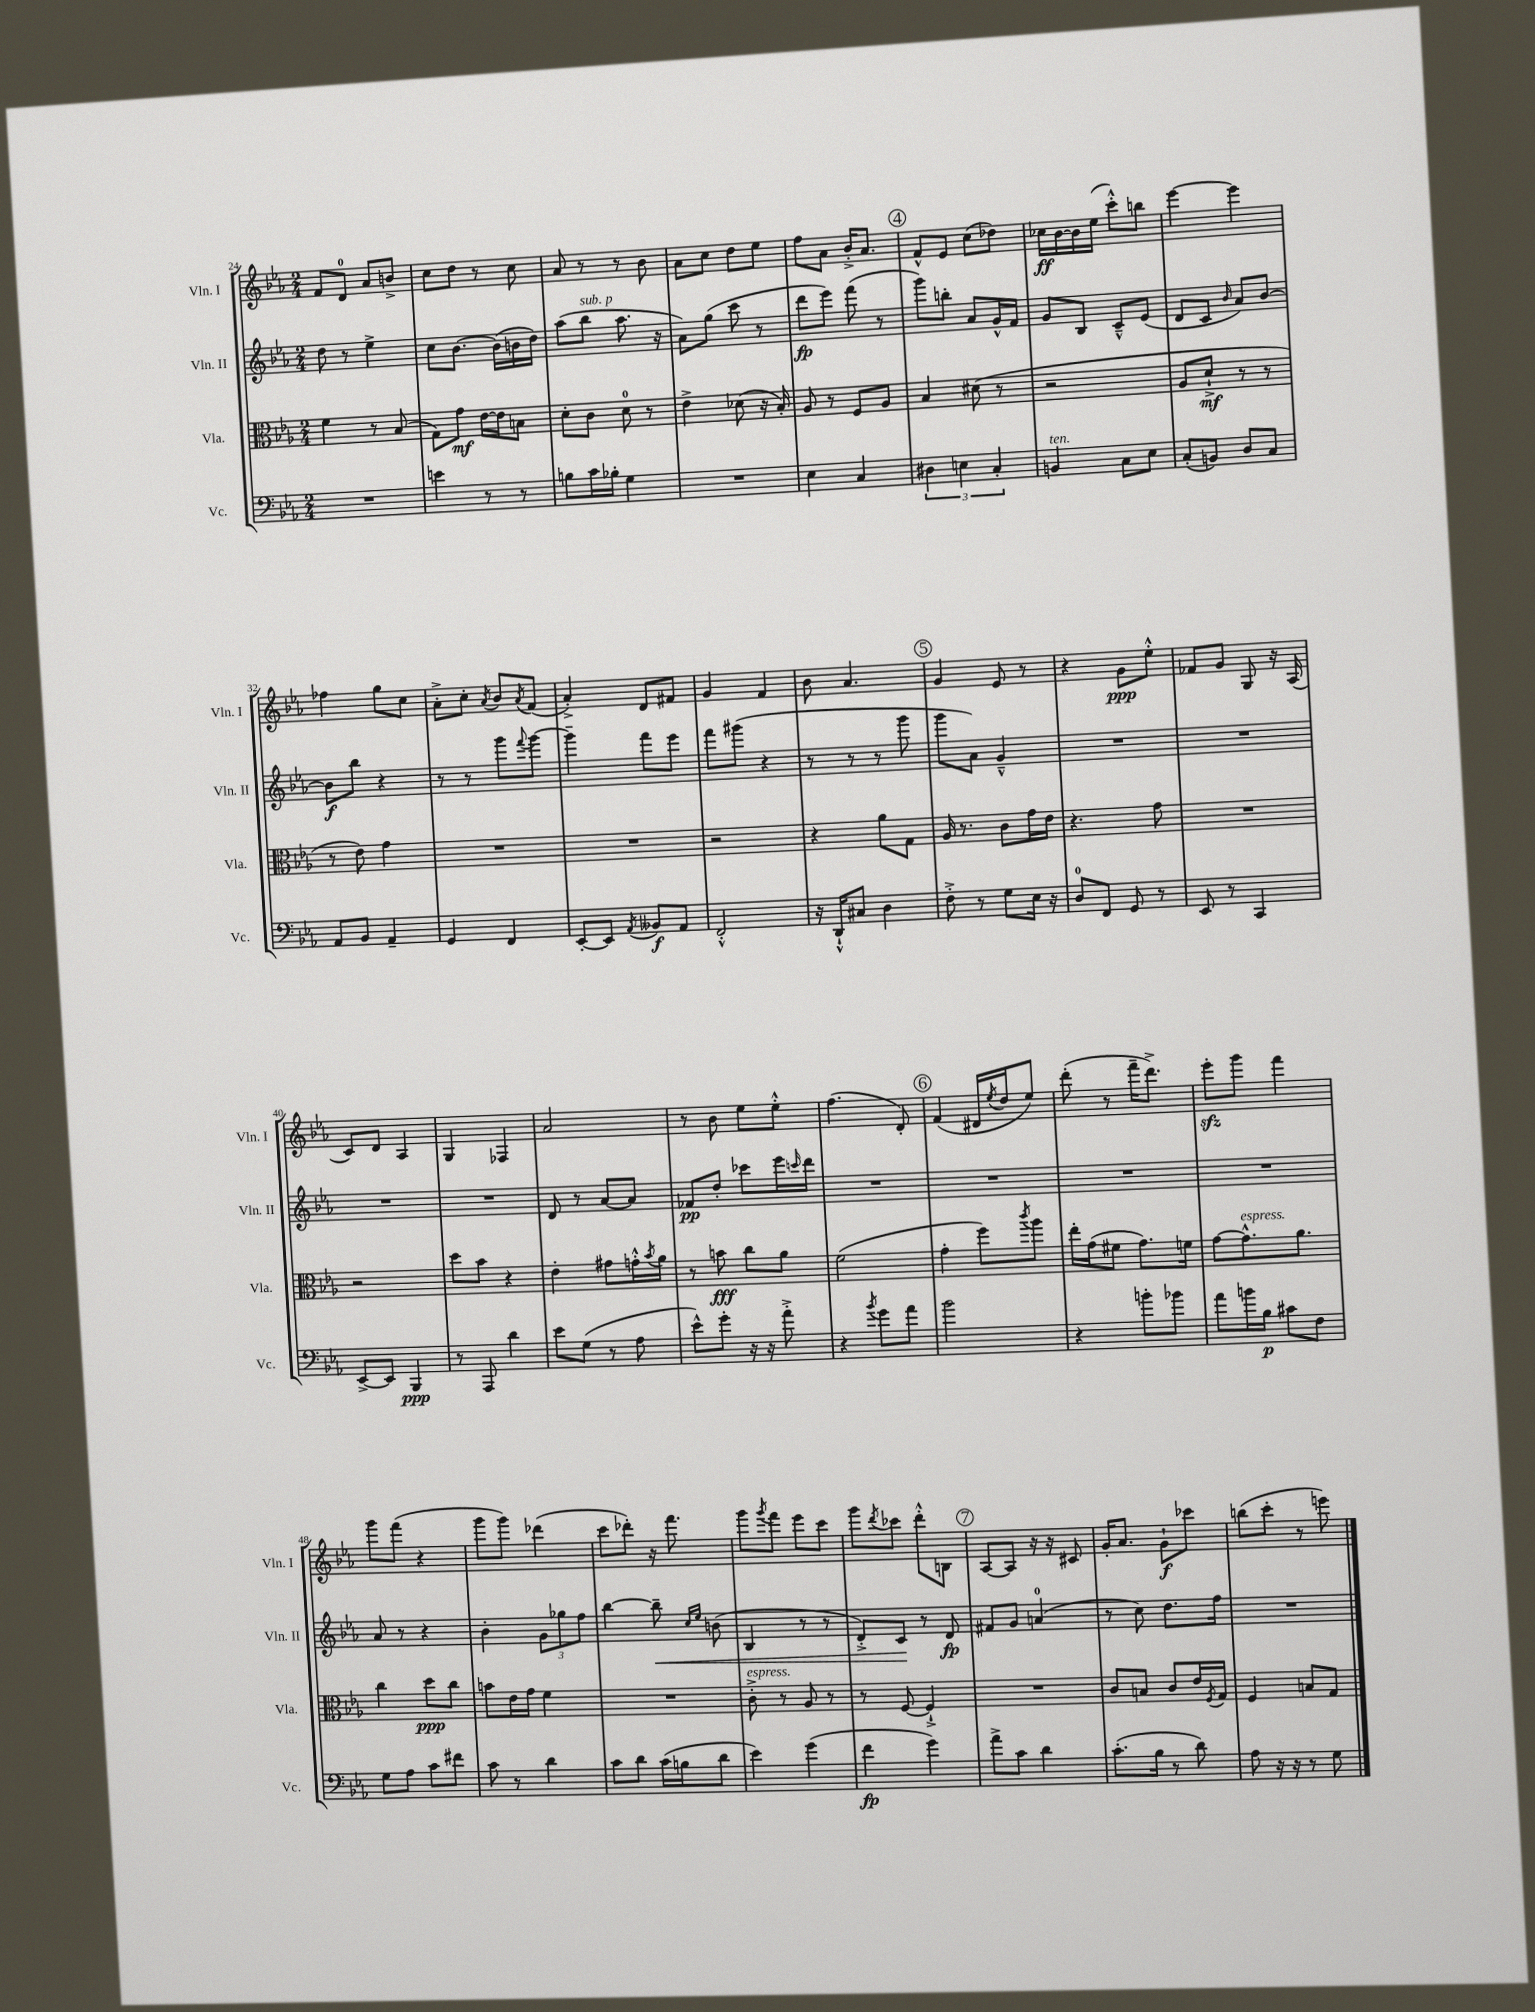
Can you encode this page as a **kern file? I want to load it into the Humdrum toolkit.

**kern	**dynam	**kern	**dynam	**kern	**dynam	**kern	**dynam
*part4	*part4	*part3	*part3	*part2	*part2	*part1	*part1
*staff4	*staff4	*staff3	*staff3	*staff2	*staff2	*staff1	*staff1
*I"Vc.	*	*I"Vla.	*	*I"Vln. II	*	*I"Vln. I	*
*I'Vc.	*	*I'Vla.	*	*I'Vln. II	*	*I'Vln. I	*
*clefF4	*	*clefC3	*	*clefG2	*	*clefG2	*
*k[b-e-a-]	*	*k[b-e-a-]	*	*k[b-e-a-]	*	*k[b-e-a-]	*
*M2/4	*	*M2/4	*	*M2/4	*	*M2/4	*
=24	=24	=24	=24	=24	=24	=24	=24
2r	.	4f\	.	8dd\	.	8f/L	.
.	.	.	.	8r	.	8d/J	.
.	.	8r	.	4ee-^\	.	8a-/L	.
.	.	(8B-/	.	.	.	8bn^/J	.
=25	=25	=25	=25	=25	=25	=25	=25
4en\	.	8G\L)	.	8cc\L	.	8cc\L	.
.	.	8g\J	mf	[8.b-\J	.	8dd\J	.
8r	.	[16e-\LL	.	.	.	8r	.
.	.	16e-\J]	.	(16b-\LL]	.	.	.
8r	.	8Bn\J	.	16bn\	.	8cc\	.
.	.	.	.	16dd\JJ)	.	.	.
=26	=26	=26	=26	=26	=26	=26	=26
8Bn\L	.	8d'\L	.	(8aa-\L	.	8a-/	.
!	!	!	!	!LO:TX:a:i:t=sub. p	!	!	!
16c\L	.	8c\J	.	8bb-\J	.	8r	.
16B-X'\JJ	.	.	.	.	.	.	.
4G\	.	8d\	.	8.aa-\	.	8r	.
.	.	8r	.	.	.	8b-\	.
.	.	.	.	16r	.	.	.
=27	=27	=27	=27	=27	=27	=27	=27
2r	.	4e-^\	.	8a-\L)	.	8a-\L	.
.	.	.	.	(8gg\J	.	8cc\J	.
.	.	(8d-X\	.	8ccc\	.	8dd\L	.
.	.	16r	.	8r	.	8ee-\J	.
.	.	16B-'/)	.	.	.	.	.
=28	=28	=28	=28	=28	=28	=28	=28
4E-\	.	8A-/	.	8ddd\L	fp	8ff\L	.
.	.	8r	.	8eee-\J)	.	8a-\J	.
4C/	.	8F/L	.	(8fff\	.	16b-'^/KL	.
.	.	.	.	.	.	8.a-/J	.
.	.	8A-/J	.	8r	.	.	.
!!LO:REH:place=s1:t=4
=29	=29	=29	=29	=29	=29	=29	=29
6D#X\	.	4B-/	.	8ggg\L)	.	8f^^/L	.
.	.	.	.	8bbn'\J	.	8e-/J	.
6En\	.	.	.	.	.	.	.
.	.	(8d#X\	.	8a-/L	.	(8cc\L	.
6C'/	.	.	.	.	.	.	.
.	.	8r	.	16g^^/L	.	8dd-X\J)	.
.	.	.	.	16f/JJ	.	.	.
=30	=30	=30	=30	=30	=30	=30	=30
!LO:TX:a:i:t=ten.	!	!	!	!	!	!	!
4BBn/	.	2r	.	8g/L	.	16cc-X\LL	ff
.	.	.	.	.	.	[16b-\	.
.	.	.	.	8B-/J	.	16b-\]	.
.	.	.	.	.	.	(16ee-\JJ	.
8C\L	.	.	.	8c~^^/L	.	8ccc'^^\L)	.
8E-\J	.	.	.	(8e-/J	.	8bbn\J	.
=31	=31	=31	=31	=31	=31	=31	=31
(8C'/L	.	8A-/L	.	8d/L	.	[4eee-\	.
8BBn/J)	.	8d`^/J	mf	8c/J	.	.	.
.	.	.	.	16qqb-/	.	.	.
8D/L	.	8r	.	8a-/L)	.	4eee-\]	.
8C/J	.	8r	.	[8b-/J	.	.	.
!!LO:LB:g=z
=32	=32	=32	=32	=32	=32	=32	=32
8AA-/L	.	8r	.	8b-\L]	f	4ff-X\	.
8BB-/J	.	8e-\)	.	8bb-\J	.	.	.
4AA-~/	.	4g\	.	4r	.	8gg\L	.
.	.	.	.	.	.	8cc\J	.
=33	=33	=33	=33	=33	=33	=33	=33
4GG/	.	2r	.	8r	.	8a-'^\L	.
.	.	.	.	8r	.	8cc'\J	.
.	.	.	.	.	.	8qa-/	.
4FF/	.	.	.	8ggg\L	.	8b-/L	.
.	.	.	.	8qqfff/	.	8qa-/	.
.	.	.	.	[8ggg\J	.	(8f/J	.
=34	=34	=34	=34	=34	=34	=34	=34
[8EE-'/L	.	2r	.	4ggg~\]	.	4a-'^/)	.
8EE-/J]	.	.	.	.	.	.	.
8qAA-/	.	.	.	.	.	.	.
8BB--X/L	f	.	.	8fff\L	.	8d/L	.
8AA-/J	.	.	.	8eee-\J	.	8f#X/J	.
=35	=35	=35	=35	=35	=35	=35	=35
2FF'^^/	.	2r	.	8fff\L	.	4g/	.
.	.	.	.	(8ggg#X\J	.	.	.
.	.	.	.	4r	.	4f/	.
=36	=36	=36	=36	=36	=36	=36	=36
16r	.	4r	.	8r	.	8b-\	.
16DD`^^/KL	.	.	.	.	.	.	.
8C#X/J	.	.	.	8r	.	4.a-/	.
4D\	.	8a-\L	.	8r	.	.	.
.	.	8G\J	.	8ggg\	.	.	.
!!LO:REH:place=s1:t=5
=37	=37	=37	=37	=37	=37	=37	=37
8F'^\	.	16A-/	.	8ggg\L	.	4g/	.
.	.	8.r	.	.	.	.	.
8r	.	.	.	8a-\J)	.	.	.
8G\L	.	8c\L	.	4g~^^/	.	8e-/	.
16E-\Jk	.	16g\L	.	.	.	8r	.
16r	.	16e-\JJ	.	.	.	.	.
=38	=38	=38	=38	=38	=38	=38	=38
8D/L	.	4.r	.	2r	.	4r	.
8FF/J	.	.	.	.	.	.	.
8GG/	.	.	.	.	.	8g\L	ppp
8r	.	8g\	.	.	.	8ee-'^^\J	.
=39	=39	=39	=39	=39	=39	=39	=39
8EE-/	.	2r	.	2r	.	8f-X/L	.
8r	.	.	.	.	.	8g/J	.
4CC/	.	.	.	.	.	8G/	.
.	.	.	.	.	.	16r	.
.	.	.	.	.	.	(16A-/	.
!!LO:LB:g=z
=40	=40	=40	=40	=40	=40	=40	=40
[8EE-^/L	.	2r	.	2r	.	8c/L)	.
8EE-/J]	.	.	.	.	.	8d/J	.
4BBB-/	ppp	.	.	.	.	4A-/	.
=41	=41	=41	=41	=41	=41	=41	=41
8r	.	8dd\L	.	2r	.	4G/	.
8AAA-/	.	8b-\J	.	.	.	.	.
4d\	.	4r	.	.	.	4F-X/	.
=42	=42	=42	=42	=42	=42	=42	=42
8e-\L	.	4e-'\	.	8d/	.	2a-/	.
(8G\J	.	.	.	8r	.	.	.
8r	.	8g#X\L	.	[8a-/L	.	.	.
8A-\	.	16gn'^^\L	.	8a-/J]	.	.	.
.	.	8qb-/	.	.	.	.	.
.	.	16a-\JJ	.	.	.	.	.
=43	=43	=43	=43	=43	=43	=43	=43
8e-^^\L)	.	8r	.	8f-X/L	pp	8r	.
8g'\J	.	8bn\	fff	8dd'/J	.	8b-\	.
16r	.	8cc\L	.	8ccc-X\L	.	8ee-\L	.
16r	.	.	.	.	.	.	.
8a-'^\	.	8a-\J	.	16eee-\L	.	8ee-'^^\J	.
.	.	.	.	16qqcccn/	.	.	.
.	.	.	.	16ddd\JJ	.	.	.
=44	=44	=44	=44	=44	=44	=44	=44
4r	.	(2f\	.	2r	.	(4.ff\	.
8qb-/	.	.	.	.	.	.	.
8g\L	.	.	.	.	.	.	.
8a-\J	.	.	.	.	.	8d'/)	.
!!LO:REH:place=s1:t=6
=45	=45	=45	=45	=45	=45	=45	=45
2b-\	.	4g'\	.	2r	.	(4f/	.
.	.	8ff\L)	.	.	.	16d#X/LL	.
.	.	.	.	.	.	8qee-/	.
.	.	.	.	.	.	16dd/J	.
.	.	8qccc/	.	.	.	.	.
.	.	8aa-\J	.	.	.	8ee-/J)	.
=46	=46	=46	=46	=46	=46	=46	=46
4r	.	16ee-'\LL	.	2r	.	(8ddd'\	.
.	.	(16g\J	.	.	.	.	.
.	.	8f#X\J	.	.	.	8r	.
8bn'\L	.	8.g\L)	.	.	.	16fff~\KL	.
.	.	.	.	.	.	8.ddd^\J)	.
8b-X\J	.	.	.	.	.	.	.
.	.	16fn\Jk	.	.	.	.	.
=47	=47	=47	=47	=47	=47	=47	=47
8a-\L	.	[8g\L	.	2r	.	8eee-zz'\L	.
!	!	!LO:TX:a:i:t=espress.	!	!	!	!	!
16bn\L	.	8.g^^\]	.	.	.	8ggg\J	.
16B-\JJ	p	.	.	.	.	.	.
8c#X\L	.	.	.	.	.	4fff\	.
.	.	8.a-\J	.	.	.	.	.
8F\J	.	.	.	.	.	.	.
!!LO:LB:g=z
=48	=48	=48	=48	=48	=48	=48	=48
8G\L	.	4cc\	.	8a-/	.	8ggg\L	.
8A-\J	.	.	.	8r	.	(8fff\J	.
8c\L	.	8dd\L	ppp	4r	.	4r	.
8f#X\J	.	8cc\J	.	.	.	.	.
=49	=49	=49	=49	=49	=49	=49	=49
8c\	.	8bn\L	.	4b-'\	.	8ggg\L	.
8r	.	16e-\L	.	.	.	8ggg\J)	.
.	.	16g\JJ	.	.	.	.	.
4d\	.	4f\	.	12g\L	.	(4ddd-X\	.
.	.	.	.	12gg-X\	.	.	.
.	.	.	.	12ff\J	.	.	.
=50	=50	=50	=50	=50	=50	=50	=50
8c\L	.	2r	.	[4bb-\	.	8ccc\L	.
8d\J	.	.	.	.	.	8ddd-X'\J)	.
!	!	!	!	!	!LO:HP:b	!	!
(16c\LL	.	.	.	8bb-~\]	<	16r	.
16Bn\J	.	.	.	.	.	8.fff\	.
.	.	.	.	16qqcc/LL	.	.	.
.	.	.	.	16qqee-/JJ	.	.	.
8d\J	.	.	.	(8bn\	.	.	.
=51	=51	=51	=51	=51	=51	=51	=51
!	!	!LO:TX:a:i:t=espress.	!	!	!	!	!
4e-\)	.	8c'^\	.	4B-/	.	8ggg\L	.
.	.	.	.	.	.	8qggg/	.
.	.	8r	.	.	.	8fff\J	.
(4g\	.	8A-/	.	8r	.	8eee-\L	.
.	.	8r	.	8r	.	8ccc\J	.
=52	=52	=52	=52	=52	=52	=52	=52
4f\	fp	8r	.	8d'^/L)	.	8ggg\L	.
.	.	.	.	.	.	8qddd/	.
.	.	[8F/	.	8c/J	.	8ccc-X\J	.
4g\)	.	4F`^/]	.	8r	[	8ddd'^^\L	.
.	.	.	.	8d/	fp	8Bn\J	.
!!LO:REH:place=s1:t=7
=53	=53	=53	=53	=53	=53	=53	=53
8a-^\L	.	2r	.	8f#X/L	.	[8A-/L	.
8c\J	.	.	.	8g/J	.	8A-/J]	.
4d\	.	.	.	(4an/	.	16r	.
.	.	.	.	.	.	16r	.
.	.	.	.	.	.	8c#X/	.
=54	=54	=54	=54	=54	=54	=54	=54
(8.c'\L	.	8c/L	.	8r	.	16g'/KL	.
.	.	.	.	.	.	8.a-/J	.
.	.	8Bn/J	.	8cc\)	.	.	.
16B-\Jk	.	.	.	.	.	.	.
8r	.	8c/L	.	8.dd\L	.	8g`\L	f
8d\)	.	16e-/L	.	.	.	8ccc-X\J	.
.	.	8qF/	.	.	.	.	.
.	.	16G/JJ	.	16ff\Jk	.	.	.
=55	=55	=55	=55	=55	=55	=55	=55
8A-\	.	4F/	.	2r	.	(8bbn\L	.
16r	.	.	.	.	.	8ccc'\J	.
16r	.	.	.	.	.	.	.
8r	.	8Bn/L	.	.	.	8r	.
8G\	.	8G/J	.	.	.	8eeen\)	.
==	==	==	==	==	==	==	==
*-	*-	*-	*-	*-	*-	*-	*-
